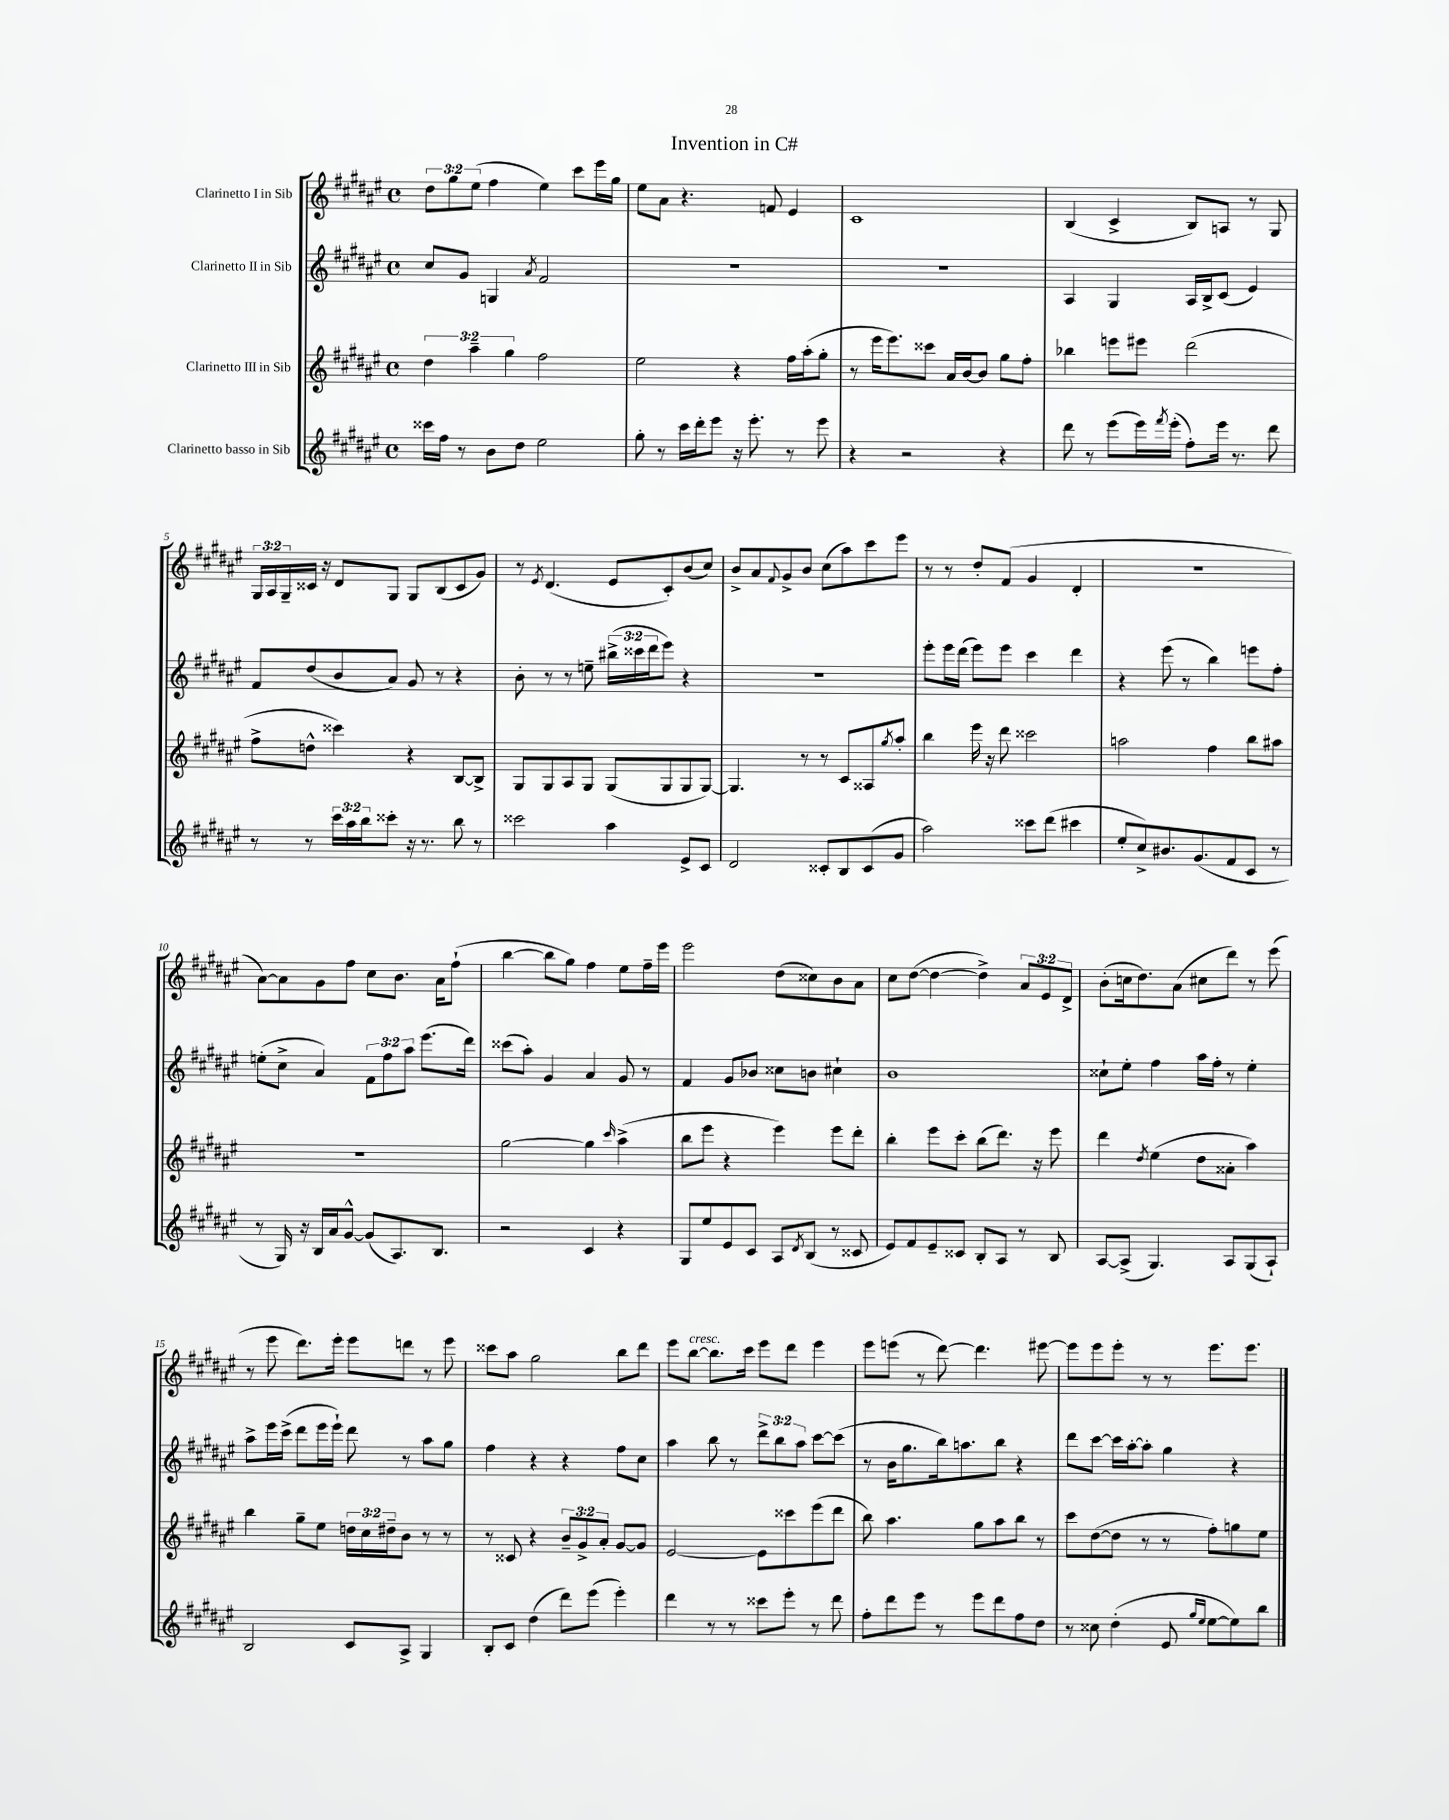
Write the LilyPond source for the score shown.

\header { title = "Invention in C#" }
<<
\new StaffGroup <<
\new Staff = "s0" \with { instrumentName = "Clarinetto I in Sib" } {
    \clef treble \key fis \major \defaultTimeSignature \time 4/4 \override Staff.TupletNumber.text = #tuplet-number::calc-fraction-text
    \tuplet 3/2 { dis''8 gis''8 eis''8( } fis''4 eis''4) cis'''8 eis'''16 gis''16 |
    eis''8 ais'8 r4. f'8 eis'4 |
    cis'1 |
    b4( cis'4-> b8) a8 r8 gis8 |
    \tuplet 3/2 { gis16 ais16 gis16-- } cisis'16 r16 dis'8 gis8 gis8 b8( cisis'8 gis'8) |
    r8 \acciaccatura { eis'8 } dis'4.( eis'8 cis'8-.) b'8( cis''8) |
    b'8-> ais'8 \appoggiatura { fis'8 } gis'8-> b'8 cis''8( ais''8) cis'''8 eis'''8 |
    r8 r8 dis''8-. fis'8( gis'4 dis'4-. |
    R1 |
    ais'8~) ais'8 gis'8 fis''8 cis''8 b'8. ais'16 fis''8-!( |
    b''4~ b''8 gis''8) fis''4 eis''8 fis''16-- eis'''16 |
    eis'''2 dis''8( cisis''8) b'8 ais'8 |
    cis''8 dis''8~( dis''4~ dis''4->) \tuplet 3/2 { ais'8 eis'8 dis'8-> } |
    b'8-.( c''16 dis''8.) ais'8( cis''8 dis'''8) r8 eis'''8( |
    r8 eis'''8 dis'''8.) eis'''16-. eis'''8 d'''8 r8 eis'''8 |
    cisis'''8 ais''8 gis''2 b''8 dis'''8 |
    eis'''8 b''8~^\markup { \italic "cresc." } b''8. cis'''16 eis'''8 dis'''8 eis'''4 |
    eis'''8 e'''8( r8 dis'''8~) dis'''4. eis'''8~ |
    eis'''8 eis'''8 eis'''8-. r8 r8 eis'''8. eis'''8. \bar "|." |
}
\new Staff = "s1" \with { instrumentName = "Clarinetto II in Sib" } {
    \clef treble \key fis \major \defaultTimeSignature \time 4/4 \override Staff.TupletNumber.text = #tuplet-number::calc-fraction-text
    cis''8 gis'8 g4 \acciaccatura { ais'8 } fis'2 |
    R1 |
    R1 |
    ais4 gis4 ais16 b16-> cis'8( eis'4) |
    fis'8 dis''8( b'8 ais'8) gis'8 r8 r4 |
    b'8-. r8 r8 e''8-- \tuplet 3/2 { bis''16->( cisis'''16 dis'''16 } eis'''8) r4 |
    r1 |
    eis'''8-. eis'''16 dis'''16( eis'''8) eis'''8 cis'''4 dis'''4 |
    r4 eis'''8( r8 b''4) e'''8 fis''8-. |
    e''8-.( cis''8-> ais'4) \tuplet 3/2 { fis'8 fis''8 ais''8 } eis'''8.( dis'''16) |
    cisis'''8( ais''8-.) gis'4 ais'4 gis'8 r8 |
    fis'4 gis'8 bes'8 cisis''8 b'8 cis''4-! |
    b'1 |
    cisis''8-! eis''8-. fis''4 ais''16 fis''16-. r8 eis''4-. |
    ais''8-> eis'''16 cis'''16->( dis'''8 eis'''16 eis'''16-!) dis'''8 r8 ais''8 gis''8 |
    fis''4 r4 r4 fis''8 cis''8 |
    ais''4 b''8 r8 \tuplet 3/2 { dis'''8-> b''8 ais''8 } cis'''8~ cis'''8( |
    r8 b'16 gis''8. b''16) a''8. b''8 r4 |
    dis'''8 cis'''8~ cis'''16 ais''16~-. ais''8-. gis''4 r4 \bar "|." |
}
\new Staff = "s2" \with { instrumentName = "Clarinetto III in Sib" } {
    \clef treble \key fis \major \defaultTimeSignature \time 4/4 \override Staff.TupletNumber.text = #tuplet-number::calc-fraction-text
    \tuplet 3/2 { dis''4 ais''4-- gis''4 } fis''2 |
    eis''2 r4 fis''16 ais''16-.( gis''8-. |
    r8 eis'''16 eis'''8.) cisis'''8 ais'16 b'16~ b'8 gis''8 fis''8-. |
    bes''4 e'''8 eis'''8 dis'''2( |
    fis''8-> d''8-^ cisis'''4) r4 b8~ b8-> |
    gis8 gis8 ais8 gis8 gis8( gis8 gis8 gis8~) |
    gis4. r8 r8 cis'8 aisis8 \acciaccatura { gis''8 } ais''8-. |
    b''4 eis'''16 r16 dis'''8 cisis'''2 |
    a''2 fis''4 b''8 ais''8 |
    R1 |
    gis''2~ gis''4 \grace { cis'''16 } ais''4->( |
    b''8 eis'''8 r4 eis'''4) eis'''8 dis'''8-. |
    b''4-. eis'''8 cis'''8-. b''8( dis'''8.) r16 eis'''8 |
    dis'''4 \acciaccatura { dis''8 } eis''4( dis''8 aisis'8-. ais''4) |
    b''4 gis''8-- eis''8 \tuplet 3/2 { d''16 cis''16 dis''16-- } b'8 r8 r8 |
    r8 cisis'8 r4 \tuplet 3/2 { b'8-- gis'8-> ais'8-. } gis'8~ gis'8 |
    eis'2~ eis'8 cisis'''8 eis'''8( dis'''8 |
    b''8) ais''4. gis''8 ais''8 b''8 r8 |
    cis'''8 dis''8~( dis''8 r8 r8 fis''8-.) g''8 eis''8 \bar "|." |
}
\new Staff = "s3" \with { instrumentName = "Clarinetto basso in Sib" } {
    \clef treble \key fis \major \defaultTimeSignature \time 4/4 \override Staff.TupletNumber.text = #tuplet-number::calc-fraction-text
    cisis'''16 fis''16 r8 b'8 dis''8 eis''2 |
    gis''8-. r8 cis'''16 dis'''16-. eis'''8 r16 eis'''8.-. r8 eis'''8 |
    r4 r2 r4 |
    dis'''8 r8 eis'''8( eis'''16) \acciaccatura { fis'''8 } eis'''16-.( fis''8-.) eis'''16 r8. dis'''8 |
    r8 r8 \tuplet 3/2 { cis'''16 ais''16 b''16 } cisis'''8-. r16 r8. b''8 r8 |
    cisis'''2 ais''4 eis'8-> cis'8 |
    dis'2 cisis'8-. b8 cisis'8( gis'8 |
    ais''2) cisis'''8 dis'''8( cis'''4 |
    eis''8-. cis''8->) bis'8. gis'8.( fis'8 cis'8 r8 |
    r8 gis16) r16 b16 ais'16 gis'8~-^ gis'8( ais8.) b8. |
    r2 cis'4 r4 |
    gis8 eis''8 eis'8 cis'8 ais8 \acciaccatura { dis'8 } b8( r8 cisis'8 |
    eis'8) fis'8 eis'8-- cisis'8 b8-. ais8 r8 b8 |
    ais8~ ais8->( gis4.) ais8 gis8( ais8-!) |
    b2 cis'8 ais8-> gis4 |
    b8-. cis'8 dis''4( dis'''8) eis'''8( eis'''4-.) |
    dis'''4 r8 r8 cisis'''8 eis'''8-. r8 dis'''8 |
    fis''8-. dis'''8 eis'''8 r8 eis'''8 dis'''8 fis''8 dis''8 |
    r8 cisis''8 dis''4-.( eis'8 \grace { gis''16 eis''16 } eis''8~ eis''8) b''8 \bar "|." |
}
>>
>>
